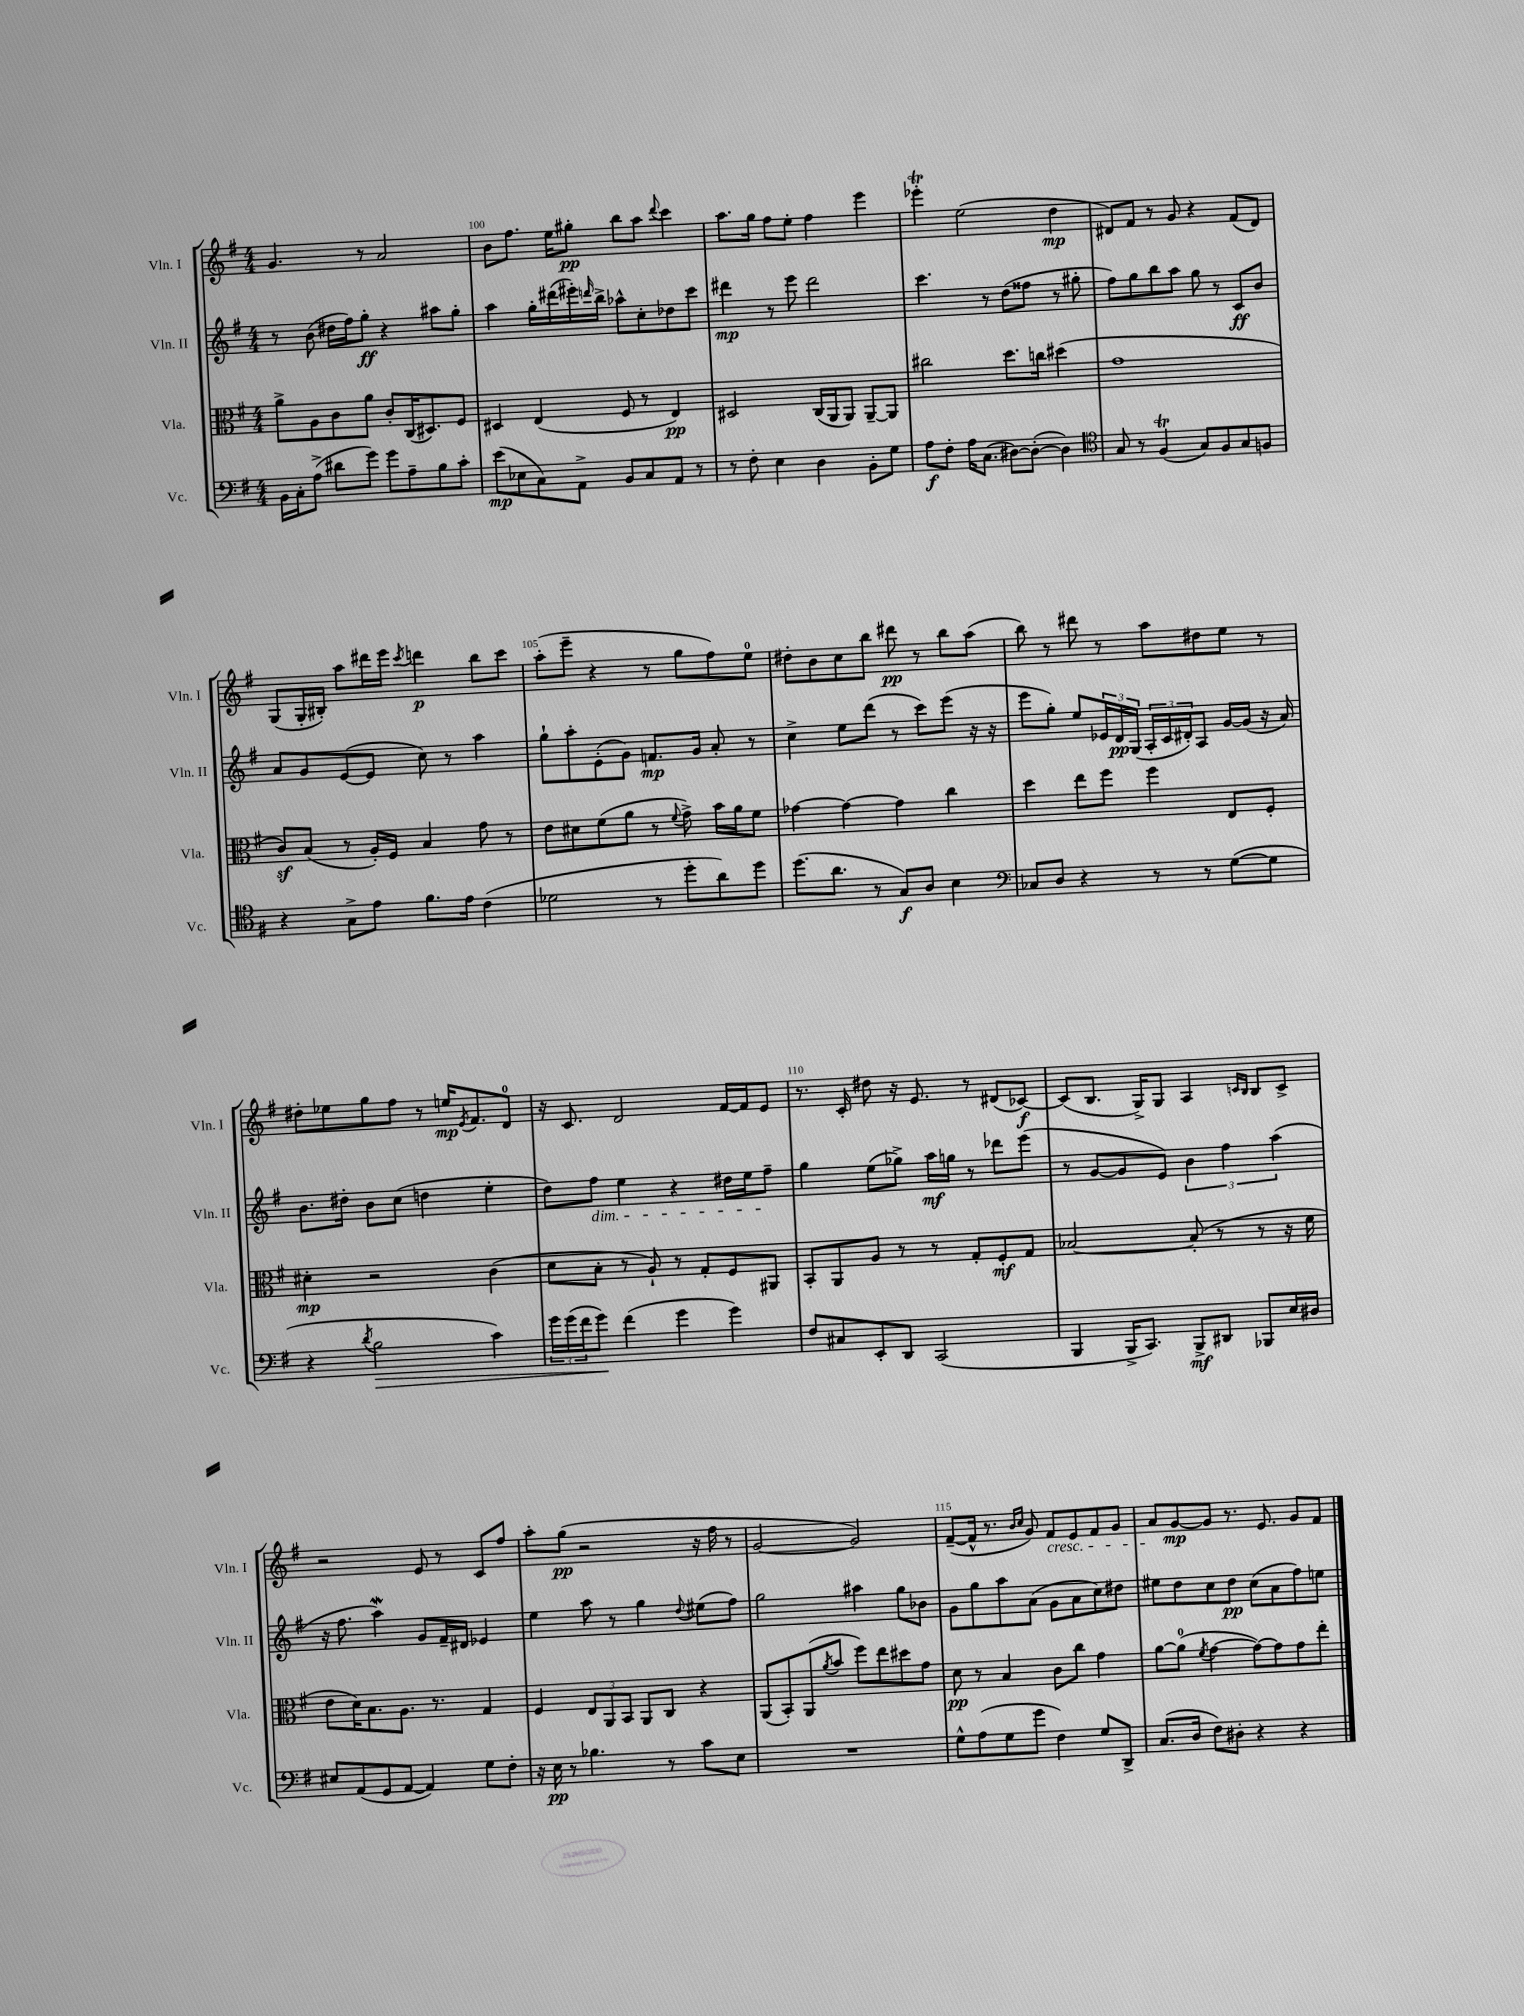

**kern	**kern	**kern	**kern
*staff4	*staff3	*staff2	*staff1
*clefF4	*clefC3	*clefG2	*clefG2
*k[f#]	*k[f#]	*k[f#]	*k[f#]
*M4/4	*M4/4	*M4/4	*M4/4
16BB	8a^	8r	4.g
16C'	.	.	.
(8A^	8A	(8b	.
8d#	8c	16dd#	.
.	.	16ff#)	.
8g)	8a	8gg'	8r
8g	8c'	4r	2a
8A~	(16C	.	.
.	8.D#)	.	.
8B	.	8aa#	.
8c'	8F#	8gg'	.
=	=	=	=
(8e	4D#	4aa	8b
8E-	.	.	8.ff#
8C)	(4E	16gg'	.
.	.	(16ddd#	16ee
8AA^	.	16eee#')	8gg#'
.	.	16qqddd	.
.	.	16bb^	.
8BB	8F#	8aa-^^	8bb
8C	8r	8cc'	8aa
.	.	.	8qqddd
8AA	4E)	8dd-	4ccc
8r	.	8ccc	.
=	=	=	=
8r	2D#	4ddd#	8.aa
8F#'	.	.	.
.	.	.	16gg
4E	.	8r	8ff#
.	.	8eee	8ee'
4D	(16C	2ddd#	4ff#
.	16AA	.	.
.	8AA)	.	.
8BB'	[8AA~	.	4eee
8G	8AA]	.	.
=	=	=	=
8A	2cc#	4.ccc	4eee-'
8F#'	.	.	.
16A	.	.	(2ee
(8.C	.	.	.
.	.	8r	.
[8D#)	8.dd	(8dd	.
(8D#'_	.	8ff##	.
.	16cc	.	.
4D#])	(4dd#	8r	4dd
.	.	8gg#'	.
=	=	=	=
*clefC4	*	*	*
8G	1g	8ff#)	8d#)
8r	.	8gg	8f#
(4F#	.	8bb	8r
.	.	8aa	8g
8G)	.	8gg	4r
8F#	.	8r	.
8G	.	8c	(8f#
8F	.	8b	8d#)
=	=	=	=
4r	8c)	8a	(8G
.	(8B	8g	16G'
.	.	.	16B#')
8G^	8r	([8e	8aa
8e	16A')	8e]	16ddd#
.	16F#	.	16eee
.	.	.	8qccc
8.f#	4B	8cc)	4ddd
.	.	8r	.
16e	.	.	.
(4c	8g	4aa	8bb
.	8r	.	8ccc
=	=	=	=
2d-	8e	8gg`	(8aa'
.	8d#	8aa'	8eee~
.	(8f#	(8e'	4r
.	8a	8g)	.
8r	8r	8.f	8r
.	8qqf#	.	.
8dd'	8g^)	.	8gg
.	.	16g	.
8a)	16b	8a'	8ff#)
.	16a	.	.
8dd	8f#	8r	8ee
=	=	=	=
(8.dd	[4g-	4cc^	8dd#'
.	.	.	8b
8.a	.	.	.
.	4g-_	8ee	8cc
8r	.	(8ddd	8bb
8G)	4g-]	8r	8ddd#
8A	.	8ccc)	8r
4B	4cc	(8eee	8bb
.	.	16r	(8aa
.	.	16r	.
=	=	=	=
*clefF4	*	*	*
8C-	4dd	8eee	8bb)
8D	.	8gg')	8r
4r	8ee	8ee	8ddd#
.	8ff#	24e-	8r
.	.	24d	.
.	.	(24G	.
8r	4ff#	24A'	8aa
.	.	24c	.
.	.	24d#')	.
8r	.	8A	8dd#
([8G	8E	[16g	8ee
.	.	(16g]	.
8G]	8F#'	16r	8r
.	.	16a)	.
=	=	=	=
4r	4d#'	8.b	8dd#'
.	.	.	8ee-
.	.	16dd#'	.
8qd	.	.	.
2B	2r	8b	8gg
.	.	(8cc	8ff#
.	.	4dd	8r
.	.	.	16ee
.	.	.	8qe
.	.	.	8.f#
4c)	(4c	4ee'	.
.	.	.	8d
=	=	=	=
24g	8d	8dd)	16r
(24g	.	.	.
.	.	.	8.c
24f#	.	.	.
8g)	8B'	8ff#	.
(4f#	8r	4ee	2d
.	8A`)	.	.
4g	8r	4r	.
.	8G'	.	.
4g)	8F#	16dd#	[16f#
.	.	16ee	16f#]
.	8AA#	8ff#~	8e
=	=	=	=
8F#	8BB'	4gg	8.r
8C#	8AA	.	.
.	.	.	16c'
8EE'	8A	(8ee	8dd#
8DD	8r	8gg-^)	16r
.	.	.	8.e
(2CC	8r	16aa	.
.	.	16gg	.
.	8G'	8r	8r
.	8F#'	8ddd-	(8d#
.	8G	(8eee	[8c-)
=	=	=	=
4BBB	[2B-	8r	(8c-]
.	.	[8g	8.B
16BBB^	.	8g]	.
8.CC)	.	.	16G^)
.	.	8e)	8G
8BBB^	(8B-']	6b	4A
8DD#	8r	.	.
.	.	6ff#	.
.	.	.	16qqc
.	.	.	16qqB
8BBB-	8r	.	8B
.	.	(6aa	.
16E	16r	.	8c^
16D#	16f#	.	.
=	=	=	=
8E#	8e	16r	2r
.	.	8.ff#	.
(8AA	16d)	.	.
.	8.B	.	.
8GG	.	4aa)	.
[8AA	8.A	.	.
4AA])	.	8g	8e
.	8.r	.	.
.	.	16f#~	8r
.	.	16d#	.
8G	4G	4e-	8c
8F#'	.	.	8ff#
=	=	=	=
16r	4F#	4ee	8aa'
16E	.	.	.
8r	.	.	(8gg
4.B-	12E	8aa	2r
.	12AA	.	.
.	.	8r	.
.	12BB	.	.
.	8AA	4gg	.
8r	8C	.	.
.	.	8qqdd	.
8c	4r	(8ee#	16r
.	.	.	16ff#
8E	.	8ff#)	8r
=	=	=	=
1r	(8AA	2gg	[2g
.	8BB')	.	.
.	(8AA	.	.
.	8qa	.	.
.	8b	.	.
.	8ff#)	4aa#	2g])
.	8ee	.	.
.	8dd#	8gg	.
.	8g	8b-	.
=	=	=	=
8G^^	8d	8g	([8f#~
(8A	8r	8gg	16f#^^]
.	.	.	8.r
8G	4B	8aa	.
.	.	.	16qqb
.	.	.	16qqcc
8g	.	(8a	8g)
4F#)	8c	8g	8f#
.	8cc	8a	8e
8G	4g	8cc)	8f#
8DD^	.	8dd#	8g
=	=	=	=
(8.C	[8a	8ee#	8a
.	(8a]	8dd	[8g
16D	.	.	.
.	8qf#	.	.
8F#)	[4g	8cc	8g]
8D#'	.	8dd	8.r
4r	8g_)	(8cc	.
.	.	.	8.e
.	8g]	8a	.
4r	8g	8ff#)	8g
.	8ee'	8ee	8f#
==	==	==	==
*-	*-	*-	*-
